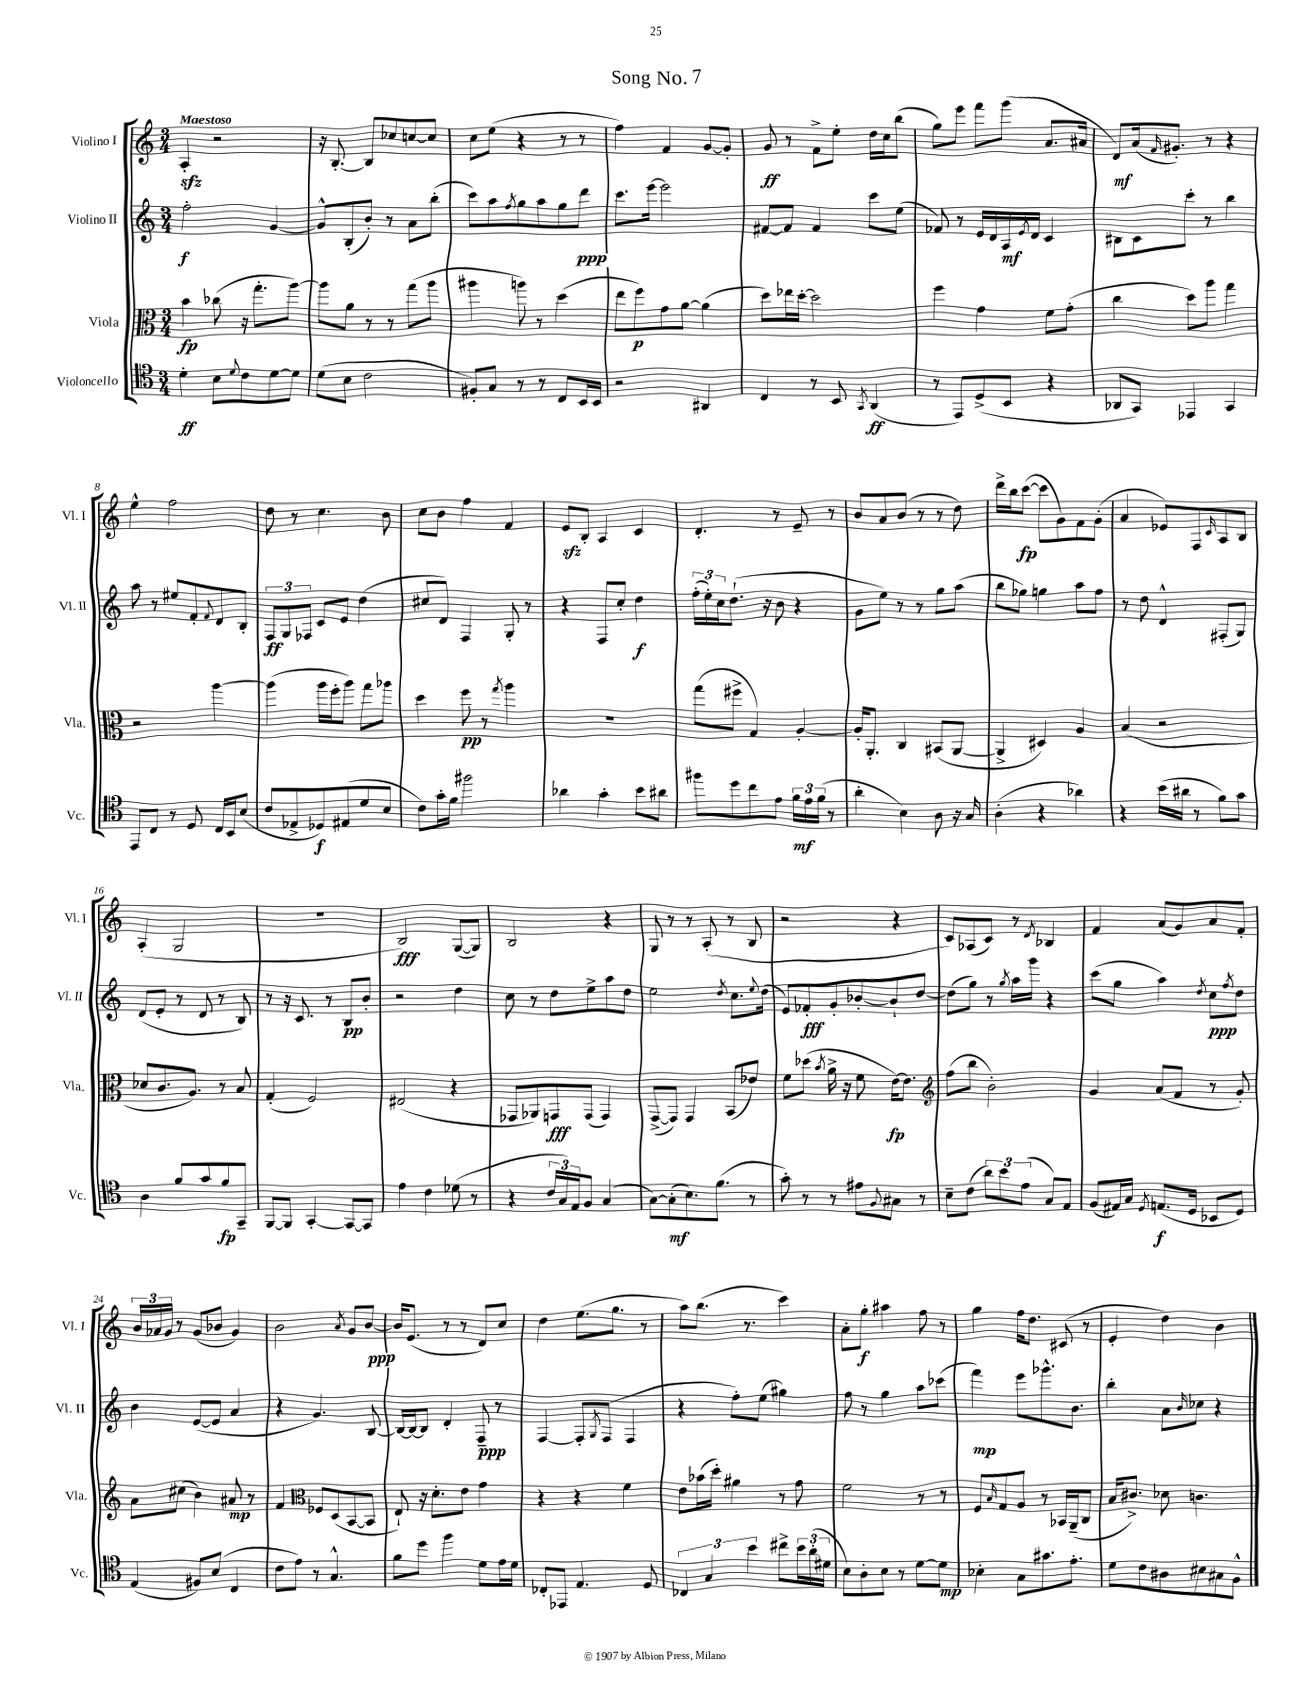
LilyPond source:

\header { title = "Song No. 7" }
<<
\new StaffGroup <<
\new Staff = "s0" \with { instrumentName = "Violino I" shortInstrumentName = "Vl. I" } {
    \clef treble \key c \major \numericTimeSignature \time 3/4 \tempo "Maestoso"
    a4-.\sfz r2 |
    r16 b8.~-. b8 ces''8 c''8~ c''8 |
    c''8 e''8( r4 r8 r8 |
    f''4) f'4 g'8~ g'8-. |
    g'8\ff r8 f'8-> e''8-. d''16 c''16 b''8( |
    g''8) e'''8 f'''8 g'''8( a'8. ais'16 |
    d'8\mf) a'16( \grace { f'16 } gis'8.-.) r8 r4 |
    e''4-^ f''2 |
    d''8 r8 c''4. b'8 |
    c''8 b'8 f''4 f'4 |
    e'8\sfz b8-. a4 c'4 |
    d'4.-. r8 e'8-- r8 |
    b'8 a'8 b'8( r8 r8 d''8) |
    d'''16-> b''16 c'''8~\fp( c'''8 g'8) f'8 g'8-.( |
    a'4 ees'8) f8 \grace { c'16 } a8 b8 |
    a4-.( g2 |
    R2. |
    b2\fff) g8~( g8) |
    b2 r4 |
    g8 r8 r8 a8-.( r8 b8 |
    r2 r4 |
    c'8) aes8( c'8) r8 \acciaccatura { d'8 } bes4 |
    f'4 a'8( g'8) a'8 f'8-. |
    \tuplet 3/2 { b'16 aes'16 g'16 } r8 g'8( bes'8 g'4) |
    b'2 \acciaccatura { a'8 } g'8 b'8~\ppp |
    b'16 e'8.( r8 r8 d'8) c''8 |
    d''4 e''8.( g''8. r8 |
    a''8) b''8.( r8. c'''4) |
    a'8-. g''8-.\f ais''4 f''8 r8 |
    g''4 f''16 d''8. cis'8( r8 |
    e'4-. d''4) b'4 \bar "|." |
}
\new Staff = "s1" \with { instrumentName = "Violino II" shortInstrumentName = "Vl. II" } {
    \clef treble \key c \major \numericTimeSignature \time 3/4
    f''2-.\f g'4~ |
    g'8-^ b8-.( b'8-.) r8 a'8 b''8-.( |
    c'''8) a''8 \acciaccatura { f''8 } g''8 a''8 g''8 d'''8\ppp |
    c'''8. e'''16~ e'''2 |
    fis'8~ fis'8 fis'4 c'''8 e''8( |
    fes'8) r8 e'16 d'16 a16\mf \acciaccatura { e'8 } d'16 c'4 |
    bis8 c'8 c'''8-. r8 b''4 |
    a''8 r8 eis''8 f'8-. \appoggiatura { f'8 } d'8 b8-. |
    \tuplet 3/2 { f8\ff g8 fes8 } c'8 e'8 d''4( |
    cis''8 d'8) f4 g8-. r8 |
    r4 f8 c''8-. d''4\f |
    \tuplet 3/2 { f''16-.( e''16-.) c''16 } d''8.-!( r16 b'8 r4 |
    g'8 e''8) r8 r8 g''8 a''8( |
    b''8 ges''8) g''4 a''8 f''8 |
    r8 d''8 d'4-^ fis8-.( g8) |
    d'8( e'8-. r8 d'8 r8 b8) |
    r8 r16 c'8. r8 b8\pp b'8-. |
    r2 d''4 |
    c''8 r8 d''8 e''8-> a''8 d''8 |
    e''2 \acciaccatura { d''8 } c''8. \appoggiatura { e''8 } d''16( |
    e'8) fes'8-.\fff g'8-. bes'8~-. bes'8-! d''8~ |
    d''8( g''8) r8 \acciaccatura { g''8 } a''16 g'''16 r4 |
    c'''8( g''8 a''4) \acciaccatura { d''8 } c''8\ppp \acciaccatura { f''8 } d''8 |
    b'4 e'8~( e'8 a'4 |
    r4 g'4.) b8~ |
    b16~ b16~ b8 d'4-. f8--\ppp r8 |
    f4~ f8-. \acciaccatura { g8 } f8( f4 |
    r4 f''8-.) e''8( gis''4) |
    f''8 r8 g''4 a''8 ces'''8( |
    f'''4\mp) e'''8 ges'''8.-^ b'8. |
    b''4-. a'8 \grace { b'16 } ces''8 r4 \bar "|." |
}
\new Staff = "s2" \with { instrumentName = "Viola" shortInstrumentName = "Vla." } {
    \clef alto \key c \major \numericTimeSignature \time 3/4
    b'4\fp ces''8( r16 g''8.-. a''8~) |
    a''8 a'8 r8 r8 g''8( a''8 |
    ais''4 a''8) r8 d''4( |
    e''8 f''8\p) g'8 a'8~ a'4( |
    d''8) ees''16 d''16~-. d''2 |
    f''4 g'4 f'8 g'8-.( |
    c''4 d''8) a''8 g''4 |
    r2 a''4~ |
    a''4( a''16 f''16-. a''8) g''8 aes''8 |
    d''4 f''8\pp r8 \acciaccatura { g''8 } a''4 |
    R2. |
    g''8( fis''8-> g4) a4~-. |
    a16-. a,8.-. c4 bis,8( a,8~ |
    a,4-> dis4) a4 |
    b4( r2 |
    des'8 c'8. a8.) r8 b8 |
    g4-.( f2) |
    eis2( r4 |
    ges,8 aes,8) g,8\fff g,8( g,4) |
    g,8~->( g,8) g,4 b,8( ees'8) |
    f'8 des''8( \acciaccatura { b'8 } a'16-> r16 f'8 e'16~\fp) e'8. |
    \clef treble f''8( b''8 b'2-.) |
    g'4 a'8( f'8 r8 g'8-.) |
    a'8 cis''8( b'4) ais'8\mp r8 |
    f'4 \clef alto fes8 d8( b,8~ b,8 |
    e8-!) r16 d'8.-. e'8 g'4 |
    r4 r4 f'4 |
    e'8 bes'16( d''16-.) ais'4 r8 g'8 |
    f'2 r8 r8 |
    f8 \grace { b16 } g8 a8 r8 bes,16 a,16--( c8 |
    b16 cis'8.->) des'8 c'4. \bar "|." |
}
\new Staff = "s3" \with { instrumentName = "Violoncello" shortInstrumentName = "Vc." } {
    \clef tenor \key c \major \numericTimeSignature \time 3/4
    d'4-.\ff b8 \appoggiatura { d'8 } c'8 d'8~ d'8 |
    d'8( b8 c'2 |
    fis8-.) g8 r8 r8 c8 b,16 b,16 |
    r2 ais,4 |
    c4 r8 b,8 \acciaccatura { g,8 } a,4\ff( |
    r8 e,8) d8->( b,8 r4 |
    aes,8 g,8) ees,4 g,4 |
    e,8 c8 r8 d8 c16 b,16 b8( |
    c'8 ees8-> des8\f) eis8( d'8 b8 |
    c'8) g'16-. f'16 fis''2 |
    aes'4 g'4-. b'8 ais'8 |
    fis''8 d''8 c''8 e'8 \tuplet 3/2 { f'16\mf e'16 f'16( } r8 |
    a'4-. b4) a8 r16 g16 |
    a4-.( r4 aes'4) |
    r4 b'16( ais'16 r8 f'8) g'8 |
    a4 f'8 g'8 f'8\fp g,8-- |
    f,8~ f,8 g,4~-. g,8~ g,8 |
    e'4 c'4 des'8( r8 |
    r4 \tuplet 3/2 { c'16 g16) e16 } f8 g4( |
    g8~) g8-.\mf( b8.) f'8.( r8 |
    g'8-.) r8 r8 eis'8 \appoggiatura { f8 } gis8 r8 |
    b8-- c'8( \tuplet 3/2 { a'8) b'8 e'8( } g8) e8 |
    f8( eis16) g16 \acciaccatura { d8 } e8.\f( d16 bes,8 d8) |
    e4( fis8) b8( c4 |
    c'8 e'8) r8 g4.-^ |
    f'8 d''8 f''4 d'8 e'16 d'16 |
    ces8-. ees,8 e4. d8 |
    \tuplet 3/2 { ces4 g4 b'4 } cis''8-> \tuplet 3/2 { b'16 a'16-.( dis'16 } |
    b8) a8-. b8 r8 d'8~ d'8\mp |
    bes4-. g8 gis'8. e'8.-. |
    d'8 c'8 ais8 bis8 gis8 f8-^ \bar "|." |
}
>>
>>
